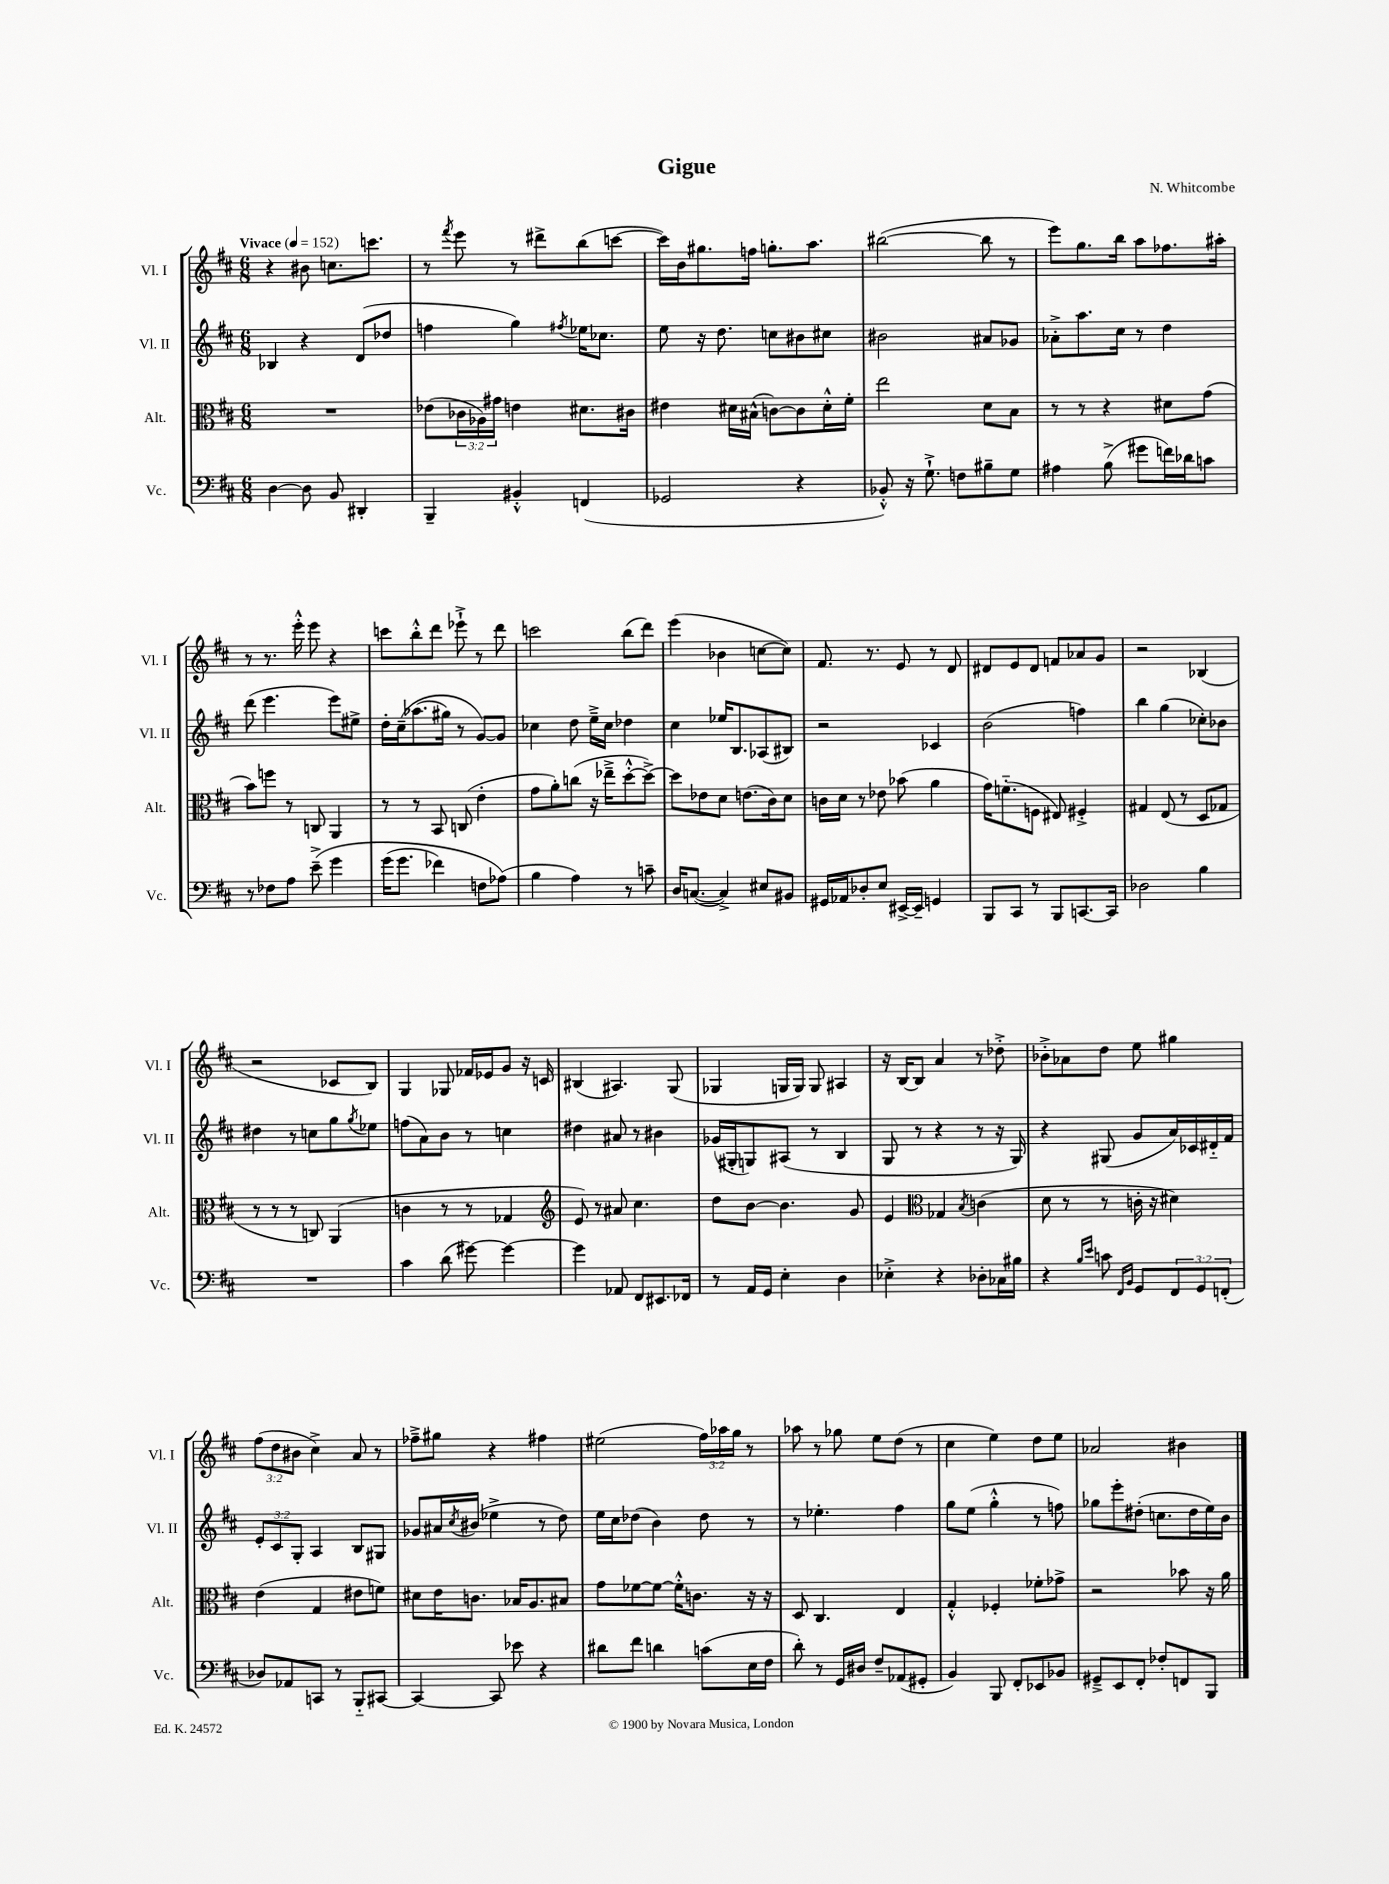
\header { title = "Gigue" composer = "N. Whitcombe" }
<<
\new StaffGroup <<
\new Staff = "s0" \with { instrumentName = "Vl. I" shortInstrumentName = "Vl. I" } {
    \clef treble \key d \major \numericTimeSignature \time 6/8 \override Staff.TupletNumber.text = #tuplet-number::calc-fraction-text \tempo "Vivace" 4 = 152
    r4 bis'8 c''8. c'''8. |
    r8 \acciaccatura { fis'''8 } e'''8 r8 dis'''8-> b''8( c'''8~ |
    c'''16) b'16 gis''8. f''16 g''8.-. a''8. |
    bis''2~( bis''8 r8 |
    e'''8) g''8. b''16 a''8 fes''8. ais''16-. |
    r8 r8. e'''16-.-^ e'''8 r4 |
    c'''8 b''8-.-^ d'''8 ees'''8-!-> r8 d'''8 |
    c'''2 b''8( d'''8) |
    e'''4( bes'4 c''8~ c''8) |
    fis'8. r8. e'8 r8 d'8 |
    dis'8 e'8 dis'8 f'8 aes'8 g'8 |
    r2 bes4( |
    r2 ces'8 b8) |
    g4 ges8 fes'16 ees'16 g'8 r16 c'16 |
    bis4( ais4.) g8( |
    ges4 g16 g16) g8 ais4 |
    r16 b16~ b8 a'4 r8 des''8-.-> |
    bes'8-.-> aes'8 d''8 e''8 gis''4 |
    \tuplet 3/2 { fis''8( d''8 bis'8 } cis''4->) a'8 r8 |
    fes''8---> gis''8 r4 fis''4 |
    eis''2( \tuplet 3/2 { fis''16) aes''16 g''16 } r8 |
    aes''8 r8 ges''8 e''8 d''8( r8 |
    cis''4 e''4) d''8 e''8 |
    aes'2 bis'4 \bar "|." |
}
\new Staff = "s1" \with { instrumentName = "Vl. II" shortInstrumentName = "Vl. II" } {
    \clef treble \key d \major \numericTimeSignature \time 6/8 \override Staff.TupletNumber.text = #tuplet-number::calc-fraction-text
    bes4 r4 d'8( des''8 |
    f''4 g''4) \acciaccatura { fis''8 } ees''16 ces''8. |
    e''8 r16 d''8. c''8 bis'8 cis''8 |
    bis'2 ais'8 ges'8 |
    aes'8-.-> a''8. cis''16 r8 d''4 |
    d'''8( e'''4. e'''8) eis''8-> |
    d''16-. cis''16--\( aes''8.( gis''16) r8 g'8~\) g'8 |
    ces''4 d''8 e''16---> ces''16 des''4 |
    cis''4 ees''16 b8. aes8( bis8) |
    r2 ces'4 |
    b'2( f''4) |
    b''4 g''4( ces''8-.) bes'8 |
    dis''4 r8 c''8 g''8 \acciaccatura { g''8 } ees''8 |
    f''8( a'8) b'8 r8 c''4 |
    dis''4 ais'8 r8 bis'4 |
    ges'16( gis16-. g8) ais8( r8 b4 |
    g8 r8 r4 r8 r16 g16) |
    r4 gis8( g'8 a'16) ces'16 dis'16-_ fis'16 |
    \tuplet 3/2 { e'8-. cis'8 g8-. } a4 b8 gis8 |
    ges'8 ais'16 \acciaccatura { cis''8 } bis'16( ees''4-> r8 d''8) |
    e''16 cis''16 des''8( b'4) des''8 r8 |
    r8 ees''4.-. fis''4 |
    g''8 e''8( g''4-.-^ r8 f''8) |
    ges''8 e'''8-. dis''8-.( c''8. dis''16 e''16) b'16 \bar "|." |
}
\new Staff = "s2" \with { instrumentName = "Alt." shortInstrumentName = "Alt." } {
    \clef alto \key d \major \numericTimeSignature \time 6/8 \override Staff.TupletNumber.text = #tuplet-number::calc-fraction-text
    R2. |
    ees'8( \tuplet 3/2 { ces'16 aes16) gis'16 } e'4 dis'8. cis'16 |
    eis'4 dis'16 bis16-^( c'8~) c'8 dis'16-.-^ fis'16-. |
    e''2 d'8 b8 |
    r8 r8 r4 dis'8 g'8( |
    b'8) f''8 r8 c8 a,4 |
    r8 r8 b,8 c8( e'4-. |
    g'8 a'8-.) c''8( r16 ees''16---> d''8~-.-^ d''8~->) |
    d''8 ees'8 d'8 e'8.( cis'16) d'8 |
    c'16 d'16 r8 ees'8 bes'8( a'4 |
    g'16) f'8.-_( f8 eis8) fis4-.-> |
    gis4 e8( r8 d8 ges8 |
    r8 r8 r8 c8) a,4( |
    c'4 r8 r8 ges4 |
    \clef treble e'8) r8 ais'8 cis''4. |
    d''8 b'8~ b'4. g'8 |
    e'4 \clef alto ges4 \acciaccatura { b8 } c'4( |
    d'8 r8 r8 c'16-. r16 dis'4) |
    e'4( g4 eis'8 f'8) |
    dis'8 e'16 c'8. bes16 a8. bis8 |
    g'8 fes'8~ fes'8~ fes'16-.-^ c'8. r16 r16 |
    d8 cis4. e4 |
    g4-.-^ fes4-. fes'8-. ges'8-> |
    r2 bes'8 r16 a'16 \bar "|." |
}
\new Staff = "s3" \with { instrumentName = "Vc." shortInstrumentName = "Vc." } {
    \clef bass \key d \major \numericTimeSignature \time 6/8 \override Staff.TupletNumber.text = #tuplet-number::calc-fraction-text
    d4~ d8 b,8 dis,4-. |
    b,,4-- bis,4-.-^ f,4( |
    ges,2 r4 |
    bes,8-.-^) r16 g8.-!-> f8 bis8-- g8 |
    ais4 b8->( gis'8 f'16) des'16 c'8 |
    r8 fes8 a8 e'8--->\( g'4 |
    g'16( g'8. fes'4) f8 aes8(\) |
    b4 a4) r8 c'8-- |
    d16 c8.~( c4->) eis8 bis,8 |
    gis,16 aes,16 des8-. e8 eis,16~-> eis,16-- g,4 |
    b,,8 cis,8 r8 b,,8 c,8.~ c,16 |
    des2 b4 |
    R2. |
    cis'4 d'8( gis'8~) gis'4~ |
    gis'4 aes,8 fis,8 eis,8. fes,16 |
    r8 a,16 g,16 e4-. d4 |
    ees4-.-> r4 des8-. ces16 bis16 |
    r4 \grace { b16 e'16 } c'8 \grace { fis,16 b,16 } g,8 \tuplet 3/2 { fis,8 g,8 f,8-.( } |
    des8) aes,8 c,8 r8 b,,8-_ cis,8~ |
    cis,4~ cis,8 ees'8 r4 |
    dis'8 fis'8 d'4 c'8( e16 fis16 |
    d'8-.) r8 g,16 dis16 fis8-- aes,8( gis,8-. |
    b,4) b,,8 fis,8-. ees,8 bes,8 |
    gis,8---> e,8 fis,8-. fes8-. f,8 b,,8 \bar "|." |
}
>>
>>
\layout { \context { \Score \remove "Bar_number_engraver" } }
